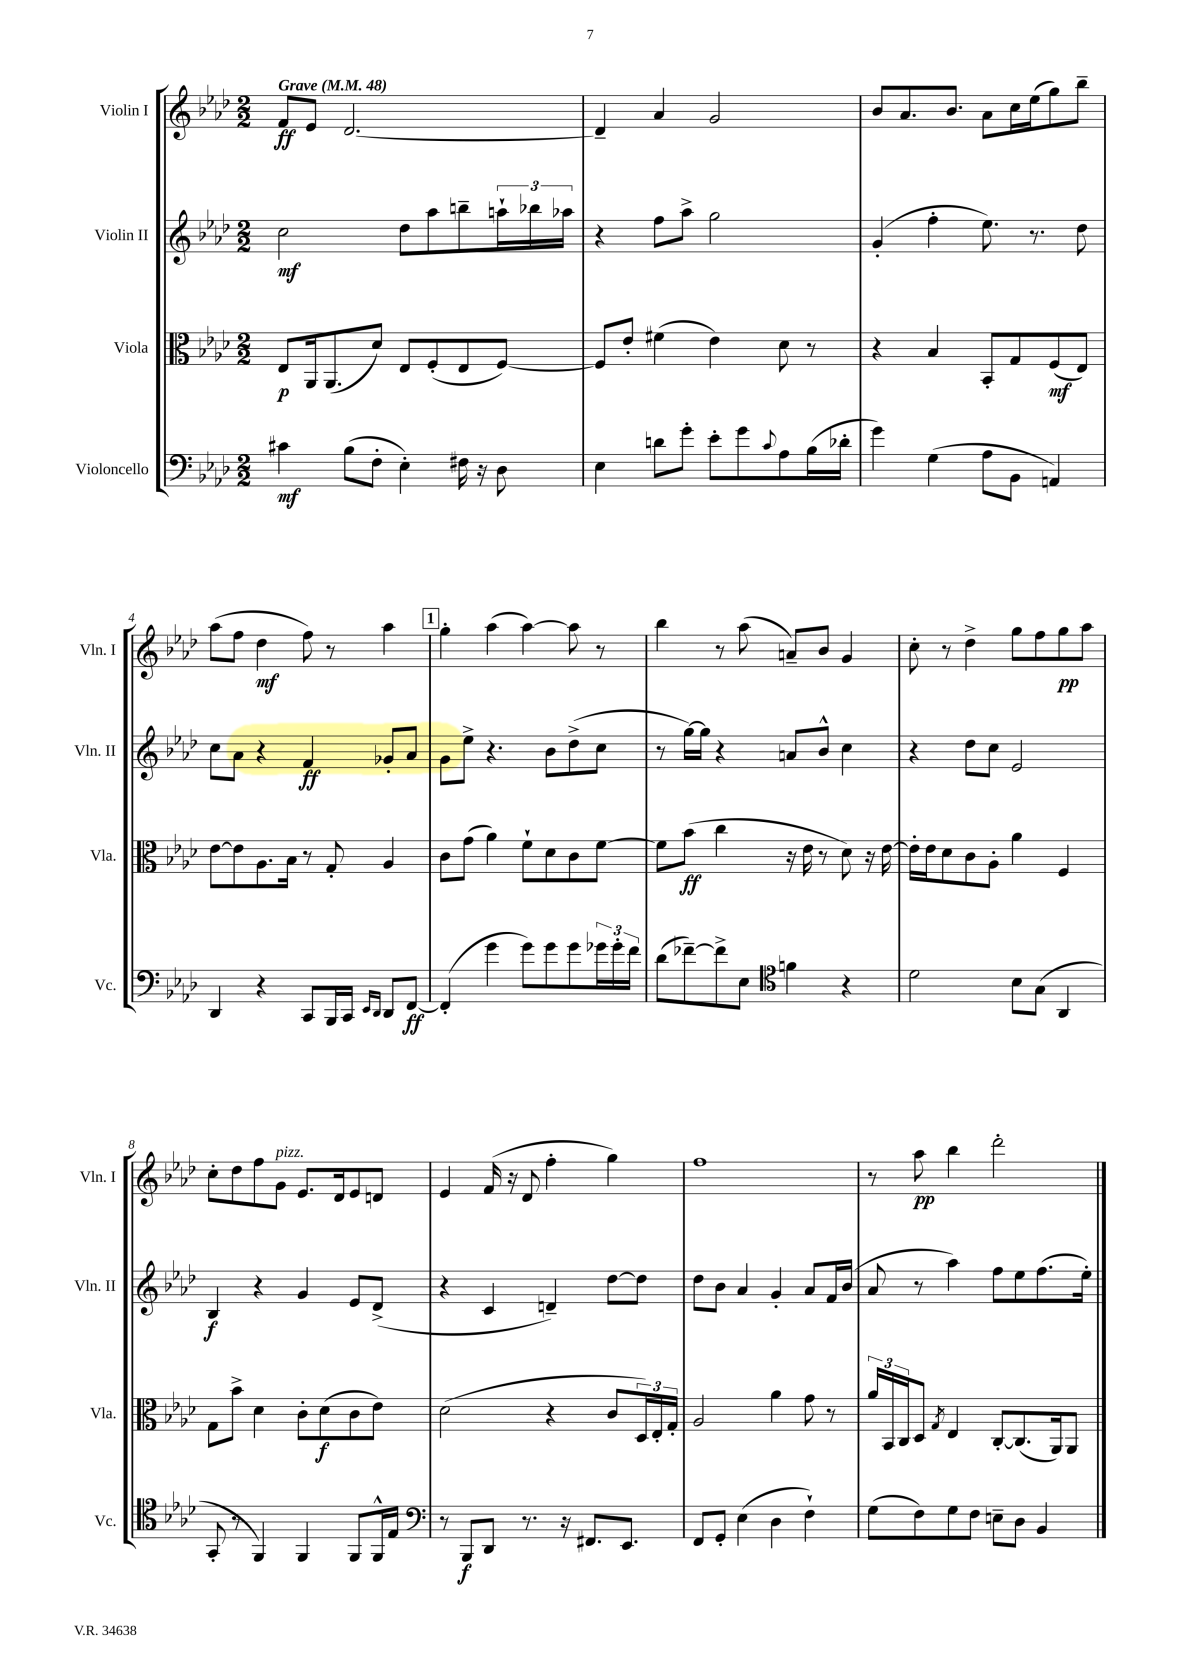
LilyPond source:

<<
\new StaffGroup <<
\new Staff = "s0" \with { instrumentName = "Violin I" shortInstrumentName = "Vln. I" } {
    \clef treble \key aes \major \numericTimeSignature \time 2/2 \tempo "Grave" 4 = 48
    f'8\ff ees'8 des'2.~ |
    des'4-- aes'4 g'2 |
    bes'8 aes'8. bes'8. aes'8 c''16 ees''16( g''8) bes''8-- |
    aes''8( f''8 des''4\mf f''8) r8 aes''4 |
    \mark \markup { \box "1" } g''4-. aes''4( aes''4~) aes''8 r8 |
    bes''4 r8 aes''8( a'8--) bes'8 g'4 |
    c''8-. r8 des''4-> g''8 f''8 g''8\pp aes''8 |
    c''8-. des''8 f''8 g'8^\markup { \italic "pizz." } ees'8. des'16 ees'8 d'8 |
    ees'4 f'16( r16 des'8 f''4-. g''4) |
    f''1 |
    r8 aes''8\pp bes''4 des'''2-. \bar "|." |
}
\new Staff = "s1" \with { instrumentName = "Violin II" shortInstrumentName = "Vln. II" } {
    \clef treble \key aes \major \numericTimeSignature \time 2/2
    c''2\mf des''8 aes''8 b''8-- \tuplet 3/2 { a''16-! bes''16 aes''16 } |
    r4 f''8 aes''8-> g''2 |
    g'4-.( f''4-. ees''8.) r8. des''8 |
    c''8 aes'8 r4 f'4\ff ges'8-. aes'8 |
    \mark \markup { \box "1" } g'8 ees''8-> r4. bes'8 des''8->( c''8 |
    r8 g''16~) g''16 r4 a'8 bes'8-^ c''4 |
    r4 des''8 c''8 ees'2 |
    bes4\f r4 g'4 ees'8 des'8->( |
    r4 c'4 d'4--) des''8~ des''8 |
    des''8 bes'8 aes'4 g'4-. aes'8 f'16 bes'16( |
    aes'8 r8 aes''4) f''8 ees''8 f''8.( ees''16-.) \bar "|." |
}
\new Staff = "s2" \with { instrumentName = "Viola" shortInstrumentName = "Vla." } {
    \clef alto \key aes \major \numericTimeSignature \time 2/2
    ees8\p aes,16 aes,8.( des'8) ees8 f8-.( ees8 f8~) |
    f8 ees'8-. fis'4( ees'4) des'8 r8 |
    r4 bes4 bes,8-. g8 f8\mf( ees8) |
    ees'8~ ees'8 aes8. bes16 r8 g8-. aes4 |
    \mark \markup { \box "1" } c'8 g'8( aes'4) f'8-! des'8 c'8 f'8~ |
    f'8 bes'8\ff( c''4 r16 ees'16 r8 des'8) r16 ees'16~ |
    ees'16-. ees'16 des'8 c'8 aes8-. aes'4 f4 |
    g8 bes'8-> des'4 c'8-. des'8\f( c'8 ees'8) |
    des'2( r4 c'8 \tuplet 3/2 { des16) ees16-. g16-. } |
    aes2 aes'4 g'8 r8 |
    \tuplet 3/2 { aes'16 bes,16 c16 } des8 \acciaccatura { g8 } ees4 c8~-. c8.( aes,16) aes,8 \bar "|." |
}
\new Staff = "s3" \with { instrumentName = "Violoncello" shortInstrumentName = "Vc." } {
    \clef bass \key aes \major \numericTimeSignature \time 2/2
    cis'4\mf bes8( f8-. ees4-.) fis16 r16 des8 |
    ees4 d'8 g'8-. ees'8-. g'8 \appoggiatura { c'8 } aes8 bes16( des'16-. |
    g'4) g4( aes8 bes,8 a,4) |
    des,4 r4 c,8 bes,,16 c,16 \grace { ees,16 des,16 } des,8 f,8~\ff |
    \mark \markup { \box "1" } f,4-.( g'4 g'8) g'8 g'8 \tuplet 3/2 { ges'16 ges'16-. f'16 } |
    des'8( fes'8~--) fes'8-> ees8 \clef tenor f'4 r4 |
    des'2 bes8 g8( aes,4 |
    g,8-. r8 f,4) f,4 f,8 f,16-^ ees16 |
    \clef bass r8 bes,,8\f des,8 r8. r16 fis,8. ees,8. |
    f,8 g,8-. ees4( des4 f4-!) |
    g8( f8) g8 f8 e8-- des8 bes,4 \bar "|." |
}
>>
>>
